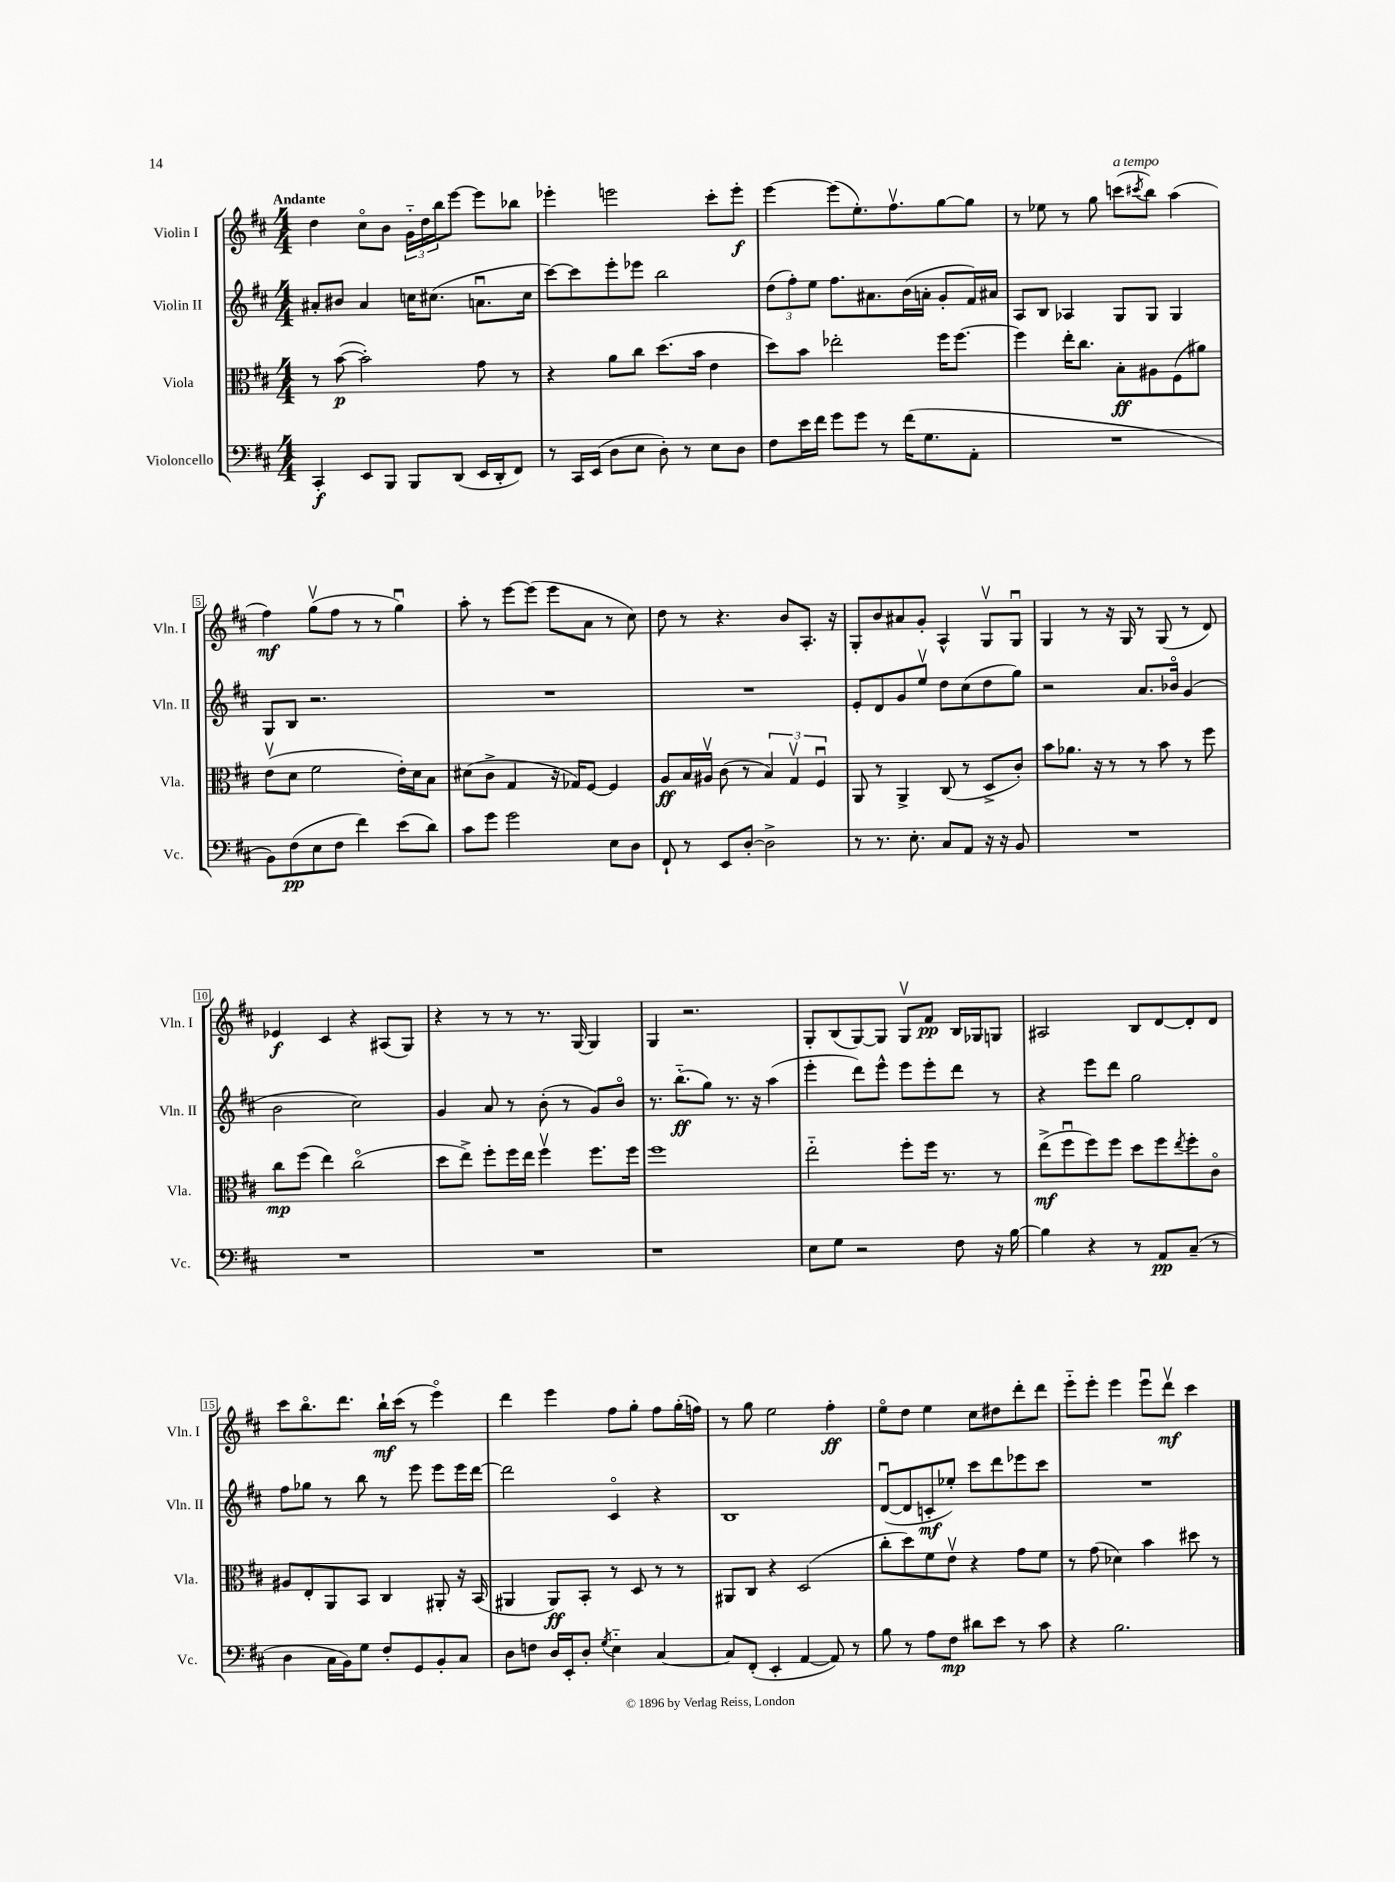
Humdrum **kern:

**kern	**kern	**kern	**kern
*staff4	*staff3	*staff2	*staff1
*clefF4	*clefC3	*clefG2	*clefG2
*k[f#c#]	*k[f#c#]	*k[f#c#]	*k[f#c#]
*M4/4	*M4/4	*M4/4	*M4/4
4CC#'	8r	8a#'	4dd
.	([8b	8b#	.
8EE	2b'])	4a#	8cc#o
8BBB	.	.	8b
8BBB	.	16cc	24g'~
.	.	.	24dd
.	.	(8.cc#	.
.	.	.	24bb
(8DD	.	.	[8eee
16EE	8g	8.au	8eee]
16DD'	.	.	.
8FF#)	8r	.	8bb-
.	.	16cc#	.
=	=	=	=
8r	4r	[8ccc#)	4eee-'
16CC#	.	8ccc#]	.
(16EE	.	.	.
8D	8a	8eee'	2eee
8E	8cc#	8eee-	.
8D')	(8.dd	2bb	.
8r	.	.	.
.	16b	.	.
8E	4e	.	8ccc#'
8D	.	.	8eee'
=	=	=	=
8F#	8dd)	(12dd	[4eee
.	.	12ff#')	.
16e	8b	.	.
.	.	12ee	.
16f#	.	.	.
8g	2ee-'	8.ff#	(8eee]
8g	.	.	8.ee')
.	.	8.a#	.
8r	.	.	.
.	.	.	8.ff#v
(16f#	.	(16b	.
8.G	.	16a'	.
.	16ff#	8g'	[8gg
.	[8.ff#	.	.
8AA'	.	16f#)	8gg]
.	.	16a#	.
=	=	=	=
1r	4ff#]	8A	8r
.	.	8B	8ee-
.	16ee'	4A-	8r
.	8.cc#	.	.
.	.	.	8gg
.	8B'	8G	(8ccc
.	.	.	8qccc#
.	8A#	8G	8bb)
.	(8F#	4G	(4aa
.	8a#)	.	.
=	=	=	=
8BB)	(8ev	8G	4ff#)
(8F#	8d	8B	.
8E	2f#	2.r	(8ggv
8F#	.	.	8ff#
4f#)	.	.	8r
.	.	.	8r
(8e	16e')	.	4ggu)
.	16d	.	.
8d)	8B	.	.
=	=	=	=
8c#	(8d#	1r	8aa'
8g	8c#^	.	8r
2g	4G	.	[8eee
.	.	.	(8eee]
.	16r	.	8eee
.	16G-)	.	.
.	[8F#	.	8a
8E	4F#]	.	8r
8D	.	.	8cc#)
=	=	=	=
8FF#`	8A	1r	8dd
8r	16B	.	8r
.	16A#v	.	.
8EE	(8c#	.	4.r
[8D'	8r	.	.
2D^]	6B)	.	.
.	.	.	8b
.	6Gv	.	.
.	.	.	8.A'
.	6F#u	.	.
.	.	.	16r
=	=	=	=
8r	8AA	8e'	8G'
8.r	8r	8d	8b
.	4AA^	8g	8a#
8.E'	.	.	.
.	.	8eev	8g'
8C#	(8C#	8dd	4A^^
8AA	8r	(8cc#	.
16r	8D^	8dd	8Gv
16r	.	.	.
8BB	8c#')	8gg)	8Gu
=	=	=	=
1r	8b	2r	4G
.	8.a-	.	.
.	.	.	8r
.	16r	.	.
.	8r	.	16r
.	.	.	16G
.	8r	8.a	8r
.	8b	.	(8G
.	.	16b-o	.
.	8r	(4g	8r
.	8ff#	.	8d)
=	=	=	=
1r	8cc#	2b	4e-
.	(8ff#	.	.
.	4ee)	.	4c#
.	(2cc#o	2cc#)	4r
.	.	.	(8A#
.	.	.	8G)
=	=	=	=
1r	8dd	4g	4r
.	8ee^)	.	.
.	8ff#'	8a	8r
.	16ff#	8r	8r
.	16ee	.	.
.	4ff#v	(8b'	8.r
.	.	8r	.
.	.	.	[16G
.	8.ff#	8g)	4G]
.	.	8bo	.
.	16ff#	.	.
=	=	=	=
1r	1ff#	8.r	4G
.	.	(8.bb'~	.
.	.	.	2.r
.	.	8gg)	.
.	.	8.r	.
.	.	16r	.
.	.	(4aa	.
=	=	=	=
8E	2ee'~	4eee'	8G'
8G	.	.	(8B
2r	.	8ddd)	[8G)
.	.	8eee^^	8G]
.	8ff#'	8eee	8Gv
.	16ff#	8eee'	8f#
.	8.r	.	.
8F#	.	8ddd	16B
.	.	.	16G-
16r	8r	8r	8G
[16B	.	.	.
=	=	=	=
4B]	(8ee^	4r	2A#
.	8ff#u	.	.
4r	8ff#)	8eee	.
.	8ff#	8ddd	.
8r	8dd	2gg	8B
8AA	8ff#	.	[8d
.	8qee	.	.
(8C#~	8ff#'	.	8d']
8r	8c#o	.	8d
=	=	=	=
4D	8A#	8ff#	8ccc#
.	8E'	8gg-	8.bbo
16C#	8AA	8r	.
16BB)	.	.	8.ddd
8G	8BB	8bb	.
8F#'	4C#	8r	16bb`
.	.	.	(16ccc#
8GG	.	8eee	8r
8BB'	8AA#'	8eee	4eeeo)
8C#	16r	16eee	.
.	(16BB	[16ddd	.
=	=	=	=
8D	4AA#	2ddd]	4ddd
8F	.	.	.
16D	8AA#)	.	4eee
16EE'	.	.	.
8D'	8BB'	.	.
8qG	.	.	.
4E'~	8r	4c#o	8ff#
.	8D	.	8gg'
[4C#	8r	4r	8ff#
.	8r	.	(16gg'
.	.	.	16ff)
=	=	=	=
8C#]	8AA#	1B	8r
(8FF#'	8C#	.	8gg
4EE'	4r	.	2ee
[4AA	(2D	.	.
8AA])	.	.	4ff#'
8r	.	.	.
=	=	=	=
8B	8cc#'	([8du	8eeo
8r	8dd)	8d]	8dd
8A	8f#	8c'	4ee
8F#	8ev	8ee-')	.
8d#	4r	8ccc#	8cc#
8e	.	8ddd	8dd#
8r	8g	8eee-	8ddd'
8c#	8f#	8ccc#	8ddd
=	=	=	=
4r	8r	1r	8eee'~
.	(8g	.	8eee'
2.B	4d-)	.	4eee
.	4b	.	8eeeu
.	.	.	8dddv
.	8dd#	.	4ccc#
.	8r	.	.
==	==	==	==
*-	*-	*-	*-
